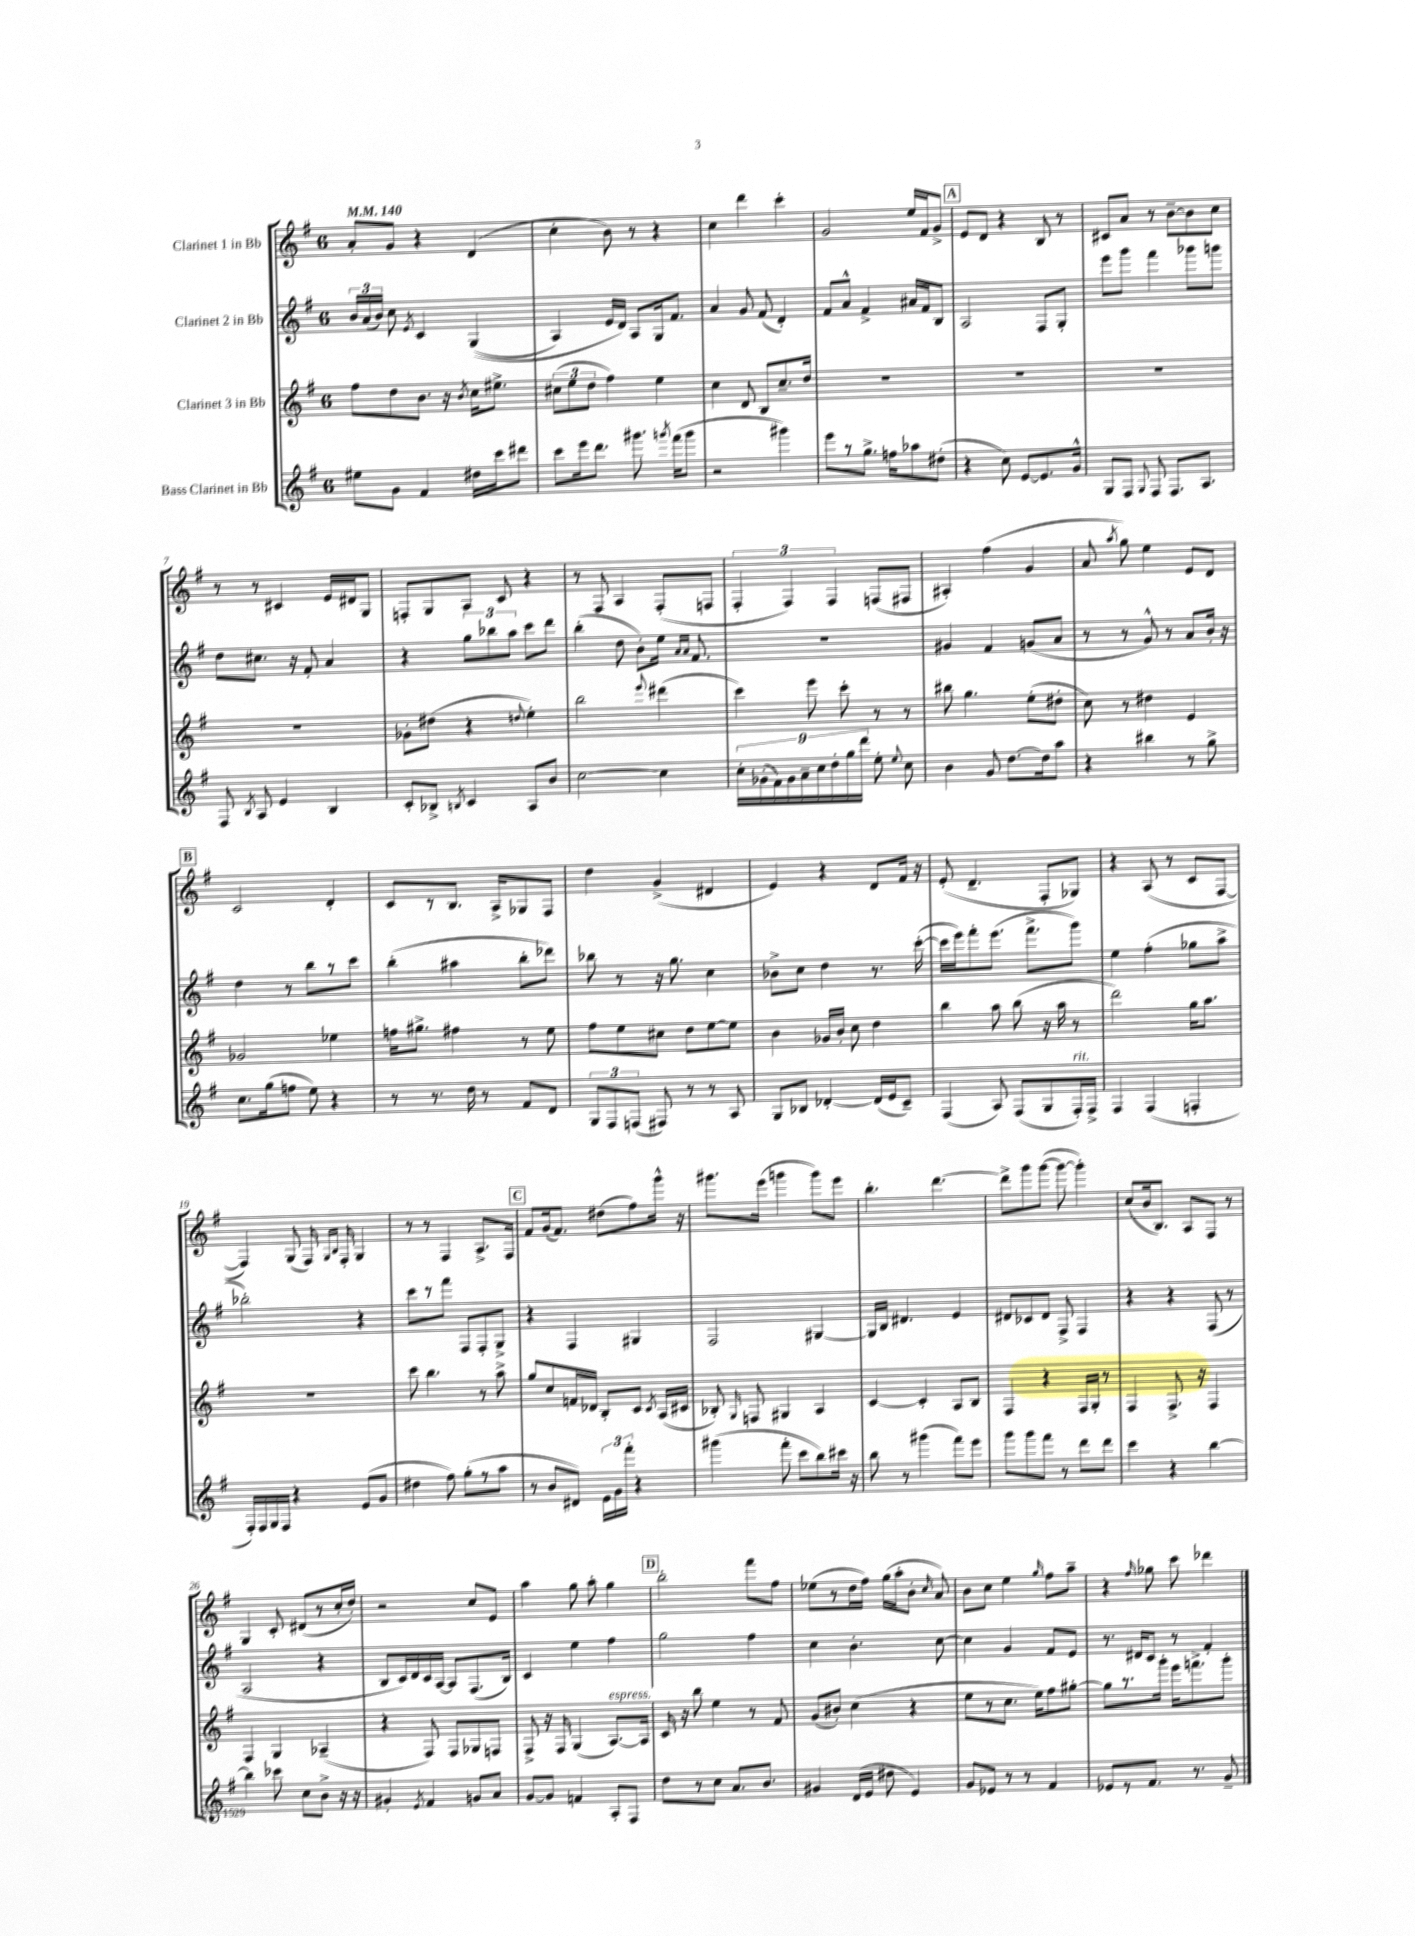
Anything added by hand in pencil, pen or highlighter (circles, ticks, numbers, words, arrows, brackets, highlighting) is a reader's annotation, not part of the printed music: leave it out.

**kern	**kern	**kern	**kern
*part4	*part3	*part2	*part1
*staff4	*staff3	*staff2	*staff1
*I"Bass Clarinet in Bb	*I"Clarinet 3 in Bb	*I"Clarinet 2 in Bb	*I"Clarinet 1 in Bb
*clefG2	*clefG2	*clefG2	*clefG2
*k[f#]	*k[f#]	*k[f#]	*k[f#]
*M6/8	*M6/8	*M6/8	*M6/8
*MM140	*MM140	*MM140	*MM140
=1	=1	=1	=1
8ee#X\L	8ff#\L	24b/LL	8a'/L
.	.	(24a/	.
.	.	24b/JJ)	.
8g\J	8dd\	8cc\	8g/J
.	.	8qe/	.
4f#/	8.b\J	4c/	4r
.	16r	.	.
.	8qb/	.	.
16dd#X\LL	16cc\KL	((4G/	(4d/
16ccc\J	8.ee#X^\J	.	.
8ddd#X\J	.	.	.
=2	=2	=2	=2
8ccc\L	(12cc#X\L	4A/)	4cc'\
.	12ee\	.	.
16eee\k	.	.	.
.	12dd\J	.	.
8.ddd\J	.	.	.
.	4ff#\)	16e/LL	8b\)
.	.	16d/JJ)	.
8.ggg#X\	.	8A/L	8r
.	4ee\	16G/k	4r
8qgggn/	.	.	.
(16fff#\KL	.	8.f#/J	.
8ggg\J	.	.	.
=3	=3	=3	=3
2r	4cc\	4a/	4cc\
.	8d/	8g/	4ddd\
.	8B/L	(8f#/	.
4ggg#X\)	8.cc~/	4d'/)	4ccc'\
.	16dd/Jk	.	.
=4	=4	=4	=4
8eee\L	2.r	8f#/L	2g/
8r	.	8a^^/J	.
8.gg^\J	.	4f#^/	.
16ffn\KL	.	.	.
8aa-X\	.	16a#X/LL	16ee/LL
.	.	16f#/J	16f#/J
(8dd#X'\J	.	8B/J	8g^/J
!!LO:REH:place=s1:t=A
=5	=5	=5	=5
4r	2.r	2A/	8e/L
.	.	.	8d/J
8cc\)	.	.	4r
[8e/L	.	.	.
8.e/]	.	8F#/L	8B/
.	.	8G'/J	8r
16g^^/Jk	.	.	.
=6	=6	=6	=6
8G/L	2.r	8eee\L	8c#X/L
8F#/J	.	8ggg\J	8a/J
8qqG/	.	.	.
8F#/	.	4fff#\	8r
8.F#/L	.	.	[8b~\L
.	.	8ggg-X\L	8b\]
8.A/J	.	.	.
.	.	8gggn\J	8cc\J
!!LO:LB:g=z
=7	=7	=7	=7
8F#/	2.r	8dd\L	8r
8qB/	.	.	.
8A/	.	8.cc#X\J	8r
4e/	.	.	4c#X/
.	.	16r	.
.	.	8f#'/	.
4B/	.	4a/	16e/LL
.	.	.	16d#X/J
.	.	.	8G/J
=8	=8	=8	=8
8c'/L	8g-X'\L	4r	8Fn'/L
8B-X^/J	(8dd#X\J	.	8G/
8qBn/	.	.	.
4c/	4r	12gg\L	8A/J
.	.	12bb-X\	.
.	.	.	8c/
.	.	12aa\J	.
.	8qqddn/	.	.
8A/L	4ee'\)	8ccc\L	4r
8b/J	.	8ddd\J	.
=9	=9	=9	=9
[2cc\	2bb\	(4bb'\	8r
.	.	.	8F#/
.	.	8dd\	4A/
.	.	8b'\L)	.
.	8qqeee/	.	.
4cc\]	(4ddd#X\	16ee\Jk	(8F#'/L
.	.	16qqa/LL	.
.	.	16qqa/JJ	.
.	.	8.f#/	.
.	.	.	8Fn/J
=10	=10	=10	=10
18cc'\LL	4ccc\)	2.r	6F#'/
(18g-X'\	.	.	.
18f#\)	.	.	.
18g-\	.	.	6F#/)
18a~\	.	.	.
.	8eee\	.	.
18cc\	.	.	.
18dd'\	.	.	6F#/
.	8ccc'\	.	.
18gg\	.	.	.
18ddd\JJ	.	.	.
8ee'\	8r	.	(8Fn/L
8qqee/	.	.	.
8cc\	8r	.	8F#X/J
=11	=11	=11	=11
4b\	8bb#X\	4g#X/	4A#X'/)
.	4.gg\	.	.
8g/	.	4f#/	(4ff#\
[8.dd\L	.	.	.
.	(8ee'\L	(8gn/L	4g/
16dd\k]	.	.	.
8aa\J	8dd#X'\J	8a/J	.
=12	=12	=12	=12
4r	8cc\)	8r	8a/
.	.	.	8qaa/
.	8r	8r	8gg\)
4bb#X\	4dd#X\	8g^^/)	4ee\
.	.	8r	.
8r	4e/	8a/L	8e/L
8gg^\	.	16b'/Jk	8d/J
.	.	16r	.
!!LO:LB:g=z
!!LO:REH:place=s1:t=B
=13	=13	=13	=13
8.cc\L	2g-X/	4dd\	2c/
(16gg\k	.	.	.
8ffn\J	.	8r	.
8ee\)	.	8bb\L	.
4r	4ee-X\	8r	4d'/
.	.	8ccc\J	.
=14	=14	=14	=14
8r	16ffn\KL	(4bb'\	8c/L
.	8.gg#X^\J	.	.
8.r	.	.	8r
.	4ff#X\	4aa#X\	8.B/J
16dd\	.	.	.
8r	.	.	.
.	.	.	16A^/KL
8f#/L	8r	8bb'\L	8G-X/
8d/J	8ee\	8ddd-X\J)	8F#/J
=15	=15	=15	=15
12G/L	8ff#\L	8bb-X\	4dd\
12F#/	.	.	.
.	8ee\	8r	.
(12Fn/J	.	.	.
8F#X/)	8cc#X\J	16r	(4g^/
.	.	8.gg\	.
8r	8dd\L	.	.
8r	[8ee\	4cc\	4d#X/
8A/	8ee\J]	.	.
=16	=16	=16	=16
8G/L	4b\	8b-X^\L	4e/)
8B-X/J	.	8cc\J	.
[4d-X'/	16g-X/LL	4dd\	4r
.	16b'/JJ	.	.
.	8cc\	.	.
(16d-/LL]	4dd\	8.r	8d/L
16e/J	.	.	.
8c~/J)	.	.	16f#/Jk
.	.	([16ccc'\	16r
=17	=17	=17	=17
(4F#/	4bb\	16ccc\LL]	(8e'/
.	.	16eee\J)	.
.	.	8fff#'\	4.d~/
8A/)	8aa\	(8.eee\J	.
(8F#/L	(8bb\	.	.
.	.	8.fff#^\L	.
8G/	16r	.	8F#'/L
.	16aa\	.	.
!LO:TX:a:i:t=rit.	!	!	!
16F#'/L)	8r	8ggg\J)	8G-X/J)
16F#^/JJ	.	.	.
=18	=18	=18	=18
4F#/	2ddd\)	4ee\	4r
(4F#/	.	(4ff#'\	(8A/
.	.	.	8r
4Fn'/	16gg\KL	8gg-X\L	8c/L
.	8.aa\J	.	.
.	.	8aa^\J	[8F#/J
!!LO:LB:g=z
=19	=19	=19	=19
16F#'/LL)	2.r	2bb-X'\)	4F#/])
16F#/	.	.	.
16G/	.	.	.
16F#/JJ	.	.	.
4r	.	.	(8G/
.	.	.	16F#/)
.	.	.	16qqG/LL
.	.	.	16qqB/JJ
.	.	.	16F#'/
(8e/L	.	4r	4G/
8g/J	.	.	.
=20	=20	=20	=20
4dd#X\	8ccc\	8ccc\L	8r
.	4.bb\	8r	8r
8ff#\)	.	8fff#\J	4F#/
(8gg'\L	.	8F#/L	.
8r	8r	8F#'/	8.A^/L
8aa\J	8aa^\	8G^/J	.
.	.	.	16F#/Jk
!!LO:REH:place=s1:t=C
=21	=21	=21	=21
8r	8gg/L	4r	8f#/L
8b/L	8cc/	.	(16g/k
.	.	.	8.f#/J)
8d#X/J)	16fn/L	4F#/	.
.	16d-X/JJ	.	.
24e\LL	8B'/L	.	(8dd#X\L
24g\	.	.	.
24fff#'\JJ	.	.	.
4r	8c/J	4G#X/	8ff#\)
.	8qc/	.	.
.	(16A/LL	.	16ggg^^\Jk
.	16c#X/JJ	.	16r
=22	=22	=22	=22
(4ggg#X\	8B-X'/)	2F#/	8.ggg#X\L
.	16qqG/	.	.
.	8Fn/	.	.
.	.	.	(16eee\Jk
8fff#'\	4G#X/	.	4gggn\
8ccc\L	.	.	.
8bb\)	4A/	[4G#X/	8ggg\L)
16ccc#X\Jk	.	.	8eee\J
16r	.	.	.
=23	=23	=23	=23
8bb\	[4c/	16G#/LL]	4.bb'\
.	.	16B/JJ	.
8r	.	4.d#X/	.
(4ggg#X\	4c'/]	.	.
.	.	.	[4.ddd\
8fff#\L)	8A/L	4e/	.
8eee\J	8B/J	.	.
=24	=24	=24	=24
8ggg\L	4F#/	8d#X/L	8ddd^\L]
8ggg\	.	8c-X/	8ggg\
8fff#\J	4r	8d#/J	([8ggg\J
8r	.	8F#^/	8ggg\_
8ddd\L	16F#/LL	4F#/	4ggg'\])
.	16G'/JJ	.	.
8ddd\J	8r	.	.
=25	=25	=25	=25
4ccc\	4F#/	4r	(8cc/L
.	.	.	16b/k
.	.	.	8.B/J)
4r	8.F#^/	4r	.
.	.	.	8A/L
.	16r	.	.
[4bb\	4F#/	(8F#/	8F#/J
.	.	8r	8r
!!LO:LB:g=z
=26	=26	=26	=26
4bb\]	4F#/	2A/	4G/
8ccc-X\	4G/	.	8c'/
8cc\L	.	.	(8d#X/L
8b^\J	(4A-X~/	4r	8r
16r	.	.	16cc'/L
16r	.	.	16dd'/JJ)
=27	=27	=27	=27
4g#X'/	4r	8B/L	2r
.	.	16c/L)	.
.	.	16d/	.
8qe/	.	.	.
4f#/	8F#/)	16c/	.
.	.	[16A/JJ	.
.	8F#/L	8A/L]	.
8gn/L	8G-X/	(8.F#/	8cc/L
8a/J	8Fn/J	.	8e/J
.	.	16B/Jk)	.
=28	=28	=28	=28
[8g/L	8F#^/	4c/	4aa\
8g/J]	16r	.	.
.	16F#/	.	.
4fn/	(4G/	4ee\	8gg\
.	.	.	8aa'\
!	!LO:TX:a:i:t=espress.	!	!
8A'/L	[8.A/L)	4ff#\	4gg\
8F#/J	.	.	.
.	16A/Jk]	.	.
!!LO:REH:place=s1:t=D
=29	=29	=29	=29
8dd\L	16c/	2gg\	2bb'\
.	16r	.	.
8r	8bb\	.	.
8cc\J	4ee\	.	.
8.a/L	.	.	.
.	8r	4ff#\	8fff#\L
8.b/J	.	.	.
.	8f#/	.	8ff#\J
=30	=30	=30	=30
4g#X/	(8g/L	4cc\	(8ee-X\L
.	8b#X'/J)	.	8r
(16d/LL	(4cc\	4.b'\	16dd\L
16e/JJ	.	.	16ff#\JJ)
8dd#X\	.	.	(16gg\LL
.	.	.	16aa'\J
4e/)	4r	.	8b'\J
.	.	.	16qqcc/
.	.	[8cc\	8a/)
=31	=31	=31	=31
8g/L	8ee\L	4cc\]	8b\L
8e-X/J	8r	.	8cc\J
8r	8.cc\J	4g/	4ee\
8r	.	.	.
.	16ee\KL)	.	.
.	.	.	16qqgg/
4f#/	8ff#\	8f#/L	8ff#\L
.	[8gg#X'\J	8e/J	8aa~\J
=32	=32	=32	=32
8e-X/L	8gg#\L]	8.r	4r
8r	8.r	.	.
.	.	16d#X/KL	.
.	.	.	16qqff#/
8.f#/J	.	8c/J	8gg-X\
.	16ggg'\Jk	.	.
.	16eee\KL	8r	8ccc\
8.r	8.fffn^\	.	.
.	.	4f#'/	4ddd-X\
8g~/	8ggg'\J	.	.
==	==	==	==
*-	*-	*-	*-
